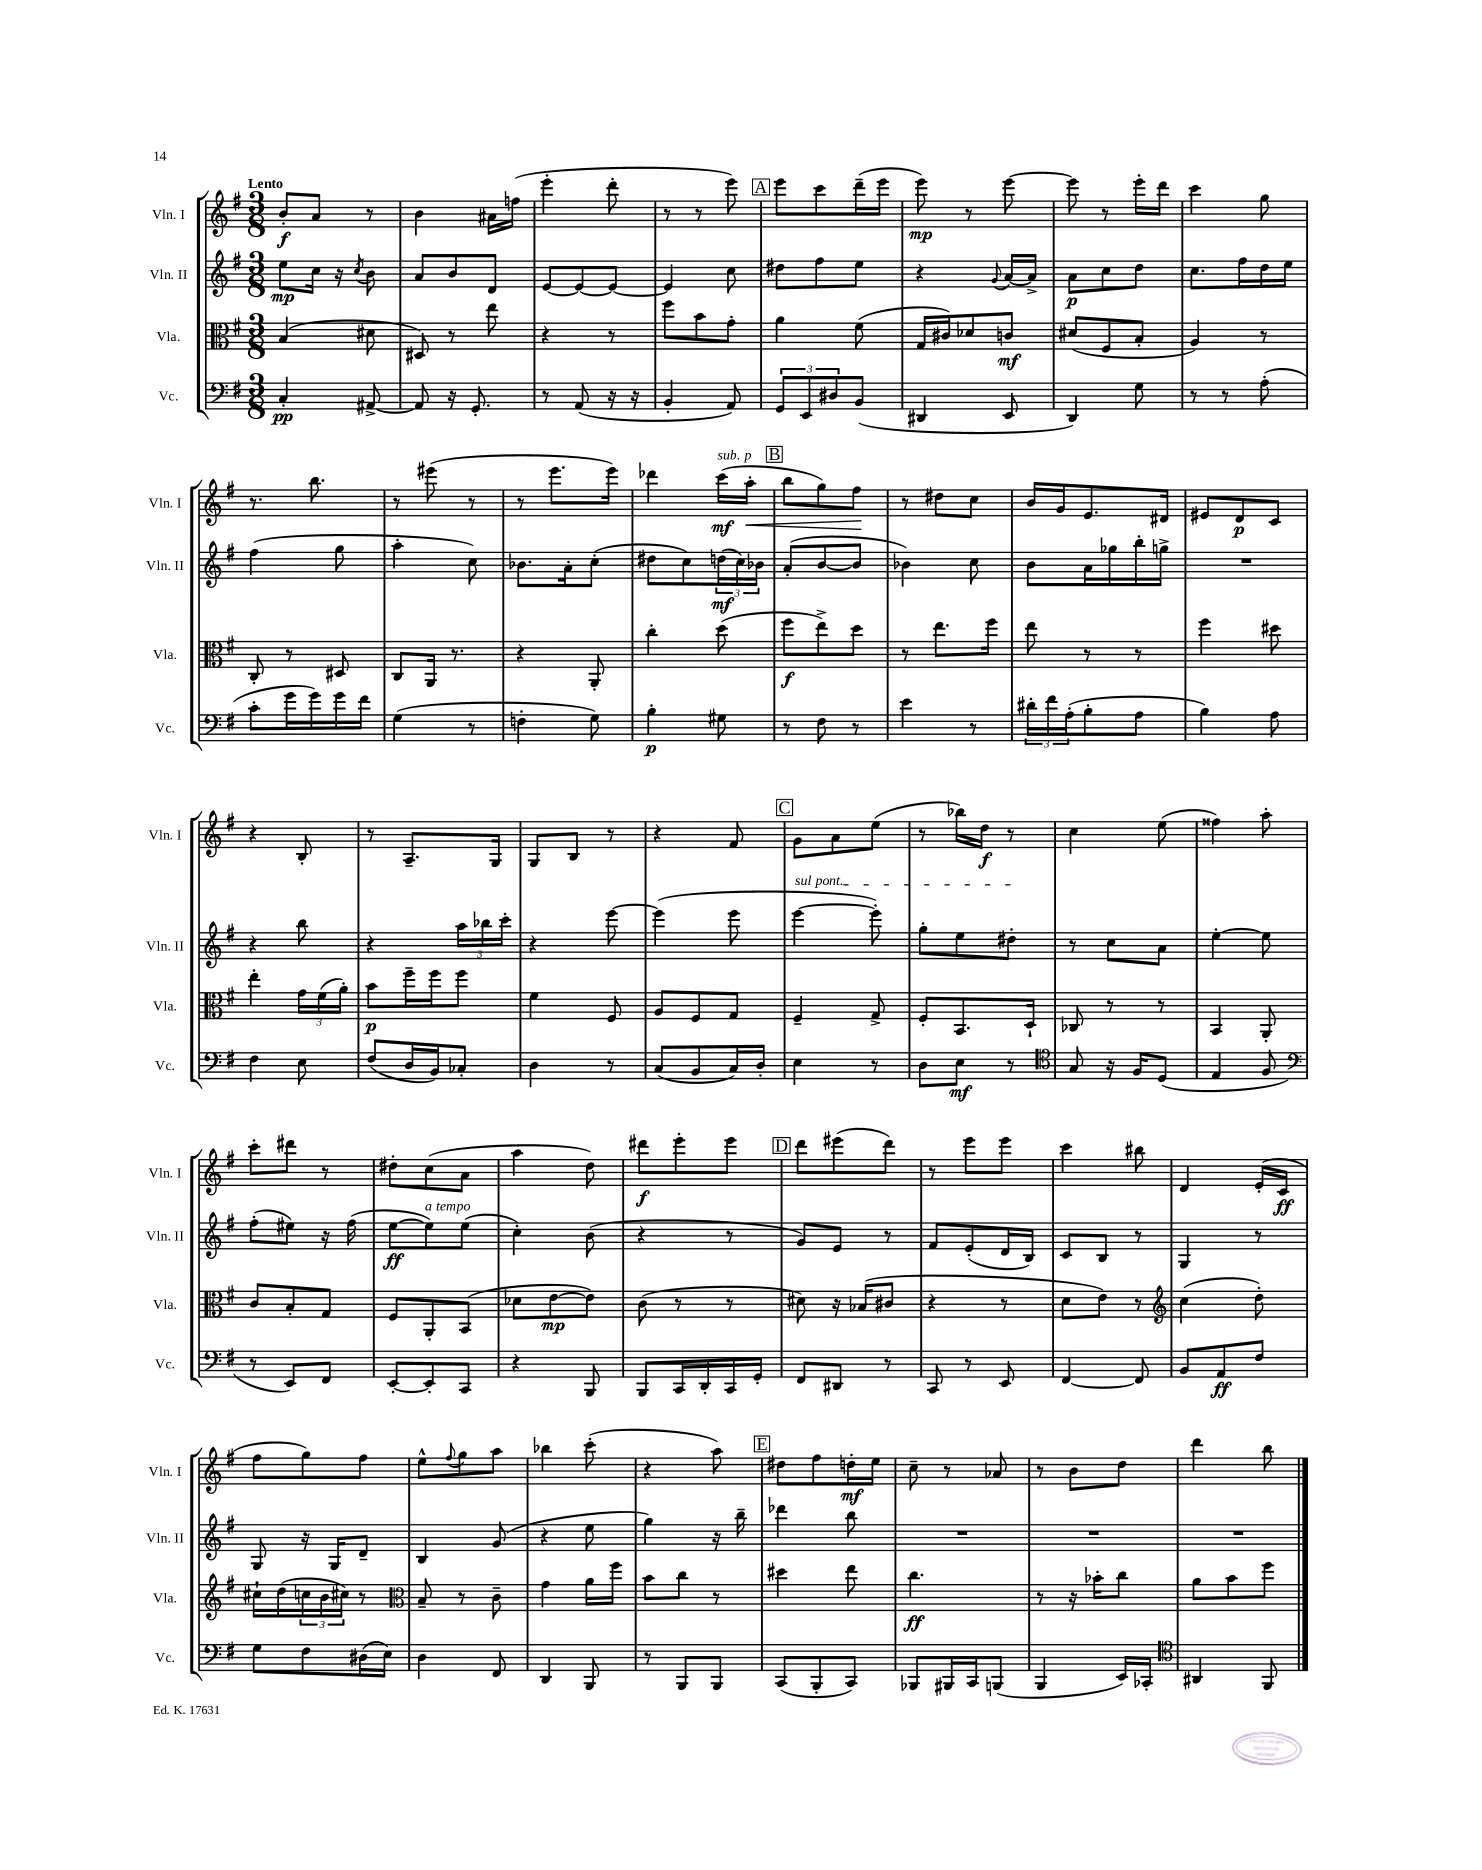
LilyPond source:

<<
\new StaffGroup <<
\new Staff = "s0" \with { instrumentName = "Vln. I" shortInstrumentName = "Vln. I" } {
    \clef treble \key g \major \numericTimeSignature \time 3/8 \tempo "Lento"
    b'8-.\f a'8 r8 |
    b'4 ais'16 f''16( |
    e'''4-. d'''8-. |
    r8 r8 e'''8) |
    \mark \markup { \box "A" } e'''8 c'''8 d'''16--( e'''16 |
    e'''8\mp) r8 e'''8~ |
    e'''8 r8 e'''16-. d'''16 |
    c'''4 g''8 |
    r8. b''8. |
    r8 eis'''8( r8 |
    r8 e'''8. e'''16) |
    des'''4 c'''16\mf^\markup { \italic "sub. p" }( a''16-.\< |
    \mark \markup { \box "B" } b''8 g''8) fis''8\! |
    r8 dis''8 c''8 |
    b'16 g'16 e'8. dis'16 |
    eis'8 d'8\p c'8 |
    r4 b8-. |
    r8 a8.-- g16 |
    g8 b8 r8 |
    r4 fis'8 |
    \mark \markup { \box "C" } g'8 a'8 e''8( |
    r8 bes''16) d''16\f r8 |
    c''4 e''8( |
    fisis''4) a''8-. |
    c'''8-. dis'''8 r8 |
    dis''8-. c''8( a'8 |
    a''4 d''8) |
    dis'''8\f e'''8-. e'''8 |
    \mark \markup { \box "D" } d'''8 eis'''8( d'''8) |
    r8 e'''8 e'''8 |
    c'''4 bis''8 |
    d'4 e'16-.( c'16\ff |
    fis''8 g''8) fis''8 |
    e''8-^ \appoggiatura { fis''8 } g''8 a''8 |
    bes''4 c'''8-.( |
    r4 a''8) |
    \mark \markup { \box "E" } dis''8 fis''8 d''16-.\mf e''16 |
    c''8-- r8 aes'8 |
    r8 b'8 d''8 |
    d'''4 b''8 \bar "|." |
}
\new Staff = "s1" \with { instrumentName = "Vln. II" shortInstrumentName = "Vln. II" } {
    \clef treble \key g \major \numericTimeSignature \time 3/8
    e''8\mp c''16 r16 \acciaccatura { c''8 } b'8 |
    a'8 b'8 d'8 |
    e'8~ e'8~ e'8~ |
    e'4 c''8 |
    \mark \markup { \box "A" } dis''8 fis''8 e''8 |
    r4 \appoggiatura { g'8 } a'16~ a'16-> |
    a'8\p c''8 d''8 |
    c''8. fis''16 d''16 e''16 |
    fis''4( g''8 |
    a''4-. c''8) |
    bes'8. a'16-. c''8-.( |
    dis''8 c''8) \tuplet 3/2 { d''16\mf( c''16) bes'16 } |
    \mark \markup { \box "B" } a'8-.( b'8~ b'8 |
    bes'4) c''8 |
    b'8 a'16 ges''16 b''16-. g''16-> |
    R4. |
    r4 b''8 |
    r4 \tuplet 3/2 { a''16 bes''16 c'''16-. } |
    r4 e'''8~ |
    e'''4( e'''8 |
    \mark \markup { \box "C" } \once \override TextSpanner.bound-details.left.text = \markup { \italic "sul pont." } e'''4~\startTextSpan e'''8-.) |
    g''8-. e''8 dis''8-.\stopTextSpan |
    r8 c''8 a'8 |
    e''4~-. e''8 |
    fis''8-.( eis''8) r16 fis''16( |
    e''8~\ff e''8^\markup { \italic "a tempo" }) e''8( |
    c''4-.) b'8( |
    r4 r8 |
    \mark \markup { \box "D" } g'8) e'8 r8 |
    fis'8 e'8-.( d'16 b16) |
    c'8 b8 r8 |
    g4 r8 |
    g8 r16 g16 d'8-- |
    b4 g'8( |
    r4 e''8 |
    g''4) r16 b''16-- |
    \mark \markup { \box "E" } des'''4 b''8 |
    R4. |
    R4. |
    R4. \bar "|." |
}
\new Staff = "s2" \with { instrumentName = "Vla." shortInstrumentName = "Vla." } {
    \clef alto \key g \major \numericTimeSignature \time 3/8
    b4( dis'8 |
    dis8) r8 e''8 |
    r4 r8 |
    fis''8 b'8 g'8-. |
    \mark \markup { \box "A" } a'4 fis'8( |
    g16 cis'16) des'8 c'8\mf |
    dis'8( fis8 b8-. |
    a4) r8 |
    c8-. r8 dis8 |
    c8 a,16 r8. |
    r4 a,8-. |
    c''4-. d''8( |
    \mark \markup { \box "B" } fis''8\f e''8->) d''8 |
    r8 e''8. fis''16 |
    e''8 r8 r8 |
    fis''4 dis''8 |
    e''4-. \tuplet 3/2 { g'16 fis'16( a'16-.) } |
    b'8\p fis''16-- fis''16 fis''8 |
    fis'4 fis8 |
    a8 fis8 g8 |
    \mark \markup { \box "C" } fis4-- g8-> |
    fis8-. b,8. d16-! |
    ces8 r8 r8 |
    b,4 a,8-. |
    c'8 b8-. g8 |
    fis8 a,8-. b,8( |
    des'8 e'8~\mp e'8) |
    c'8( r8 r8 |
    \mark \markup { \box "D" } dis'8) r16 bes16( cis'8 |
    r4 r8 |
    d'8 e'8) r8 |
    \clef treble c''4( d''8-.) |
    cis''16-! d''16( \tuplet 3/2 { c''16 b'16 cis''16) } r8 |
    \clef alto b8-- r8 c'8-- |
    g'4 a'16 fis''16 |
    b'8 c''8 r8 |
    \mark \markup { \box "E" } dis''4 e''8 |
    c''4.\ff |
    r8 r16 bes'16-. c''8 |
    a'8 b'8 fis''8 \bar "|." |
}
\new Staff = "s3" \with { instrumentName = "Vc." shortInstrumentName = "Vc." } {
    \clef bass \key g \major \numericTimeSignature \time 3/8
    c4-.\pp ais,8~-> |
    ais,8 r16 g,8.-. |
    r8 a,8( r16 r16 |
    b,4-. a,8) |
    \mark \markup { \box "A" } \tuplet 3/2 { g,8 e,8 dis8 } b,8( |
    dis,4 e,8 |
    d,4) g8 |
    r8 r8 a8-.( |
    c'8-. g'16 g'16) g'16 fis'16 |
    g4( r8 |
    f4-. g8) |
    b4-.\p gis8 |
    \mark \markup { \box "B" } r8 fis8 r8 |
    e'4 r8 |
    \tuplet 3/2 { dis'16-. fis'16 a16-.( } b8-. a8 |
    b4) a8 |
    fis4 e8 |
    fis8( d16 b,16) ces8-. |
    d4 r8 |
    c8( b,8 c16) d16-. |
    \mark \markup { \box "C" } e4 r8 |
    d8 e8\mf r8 |
    \clef tenor g8 r16 fis16 d8( |
    e4 fis8 |
    \clef bass r8 e,8) fis,8 |
    e,8~-. e,8-. c,8 |
    r4 b,,8 |
    b,,8 c,16 d,16-. c,16 g,16-. |
    \mark \markup { \box "D" } fis,8 dis,8 r8 |
    c,8 r8 e,8 |
    fis,4~ fis,8 |
    b,8 a,8\ff fis8 |
    g8 fis8 dis16( e16) |
    d4 fis,8 |
    d,4 b,,8 |
    r8 b,,8 b,,8 |
    \mark \markup { \box "E" } c,8( b,,8-. c,8) |
    bes,,8 bis,,16 c,16 b,,8( |
    b,,4 e,16) ces,16-. |
    \clef tenor ais,4 fis,8 \bar "|." |
}
>>
>>
\layout { \context { \Score \remove "Bar_number_engraver" } }
